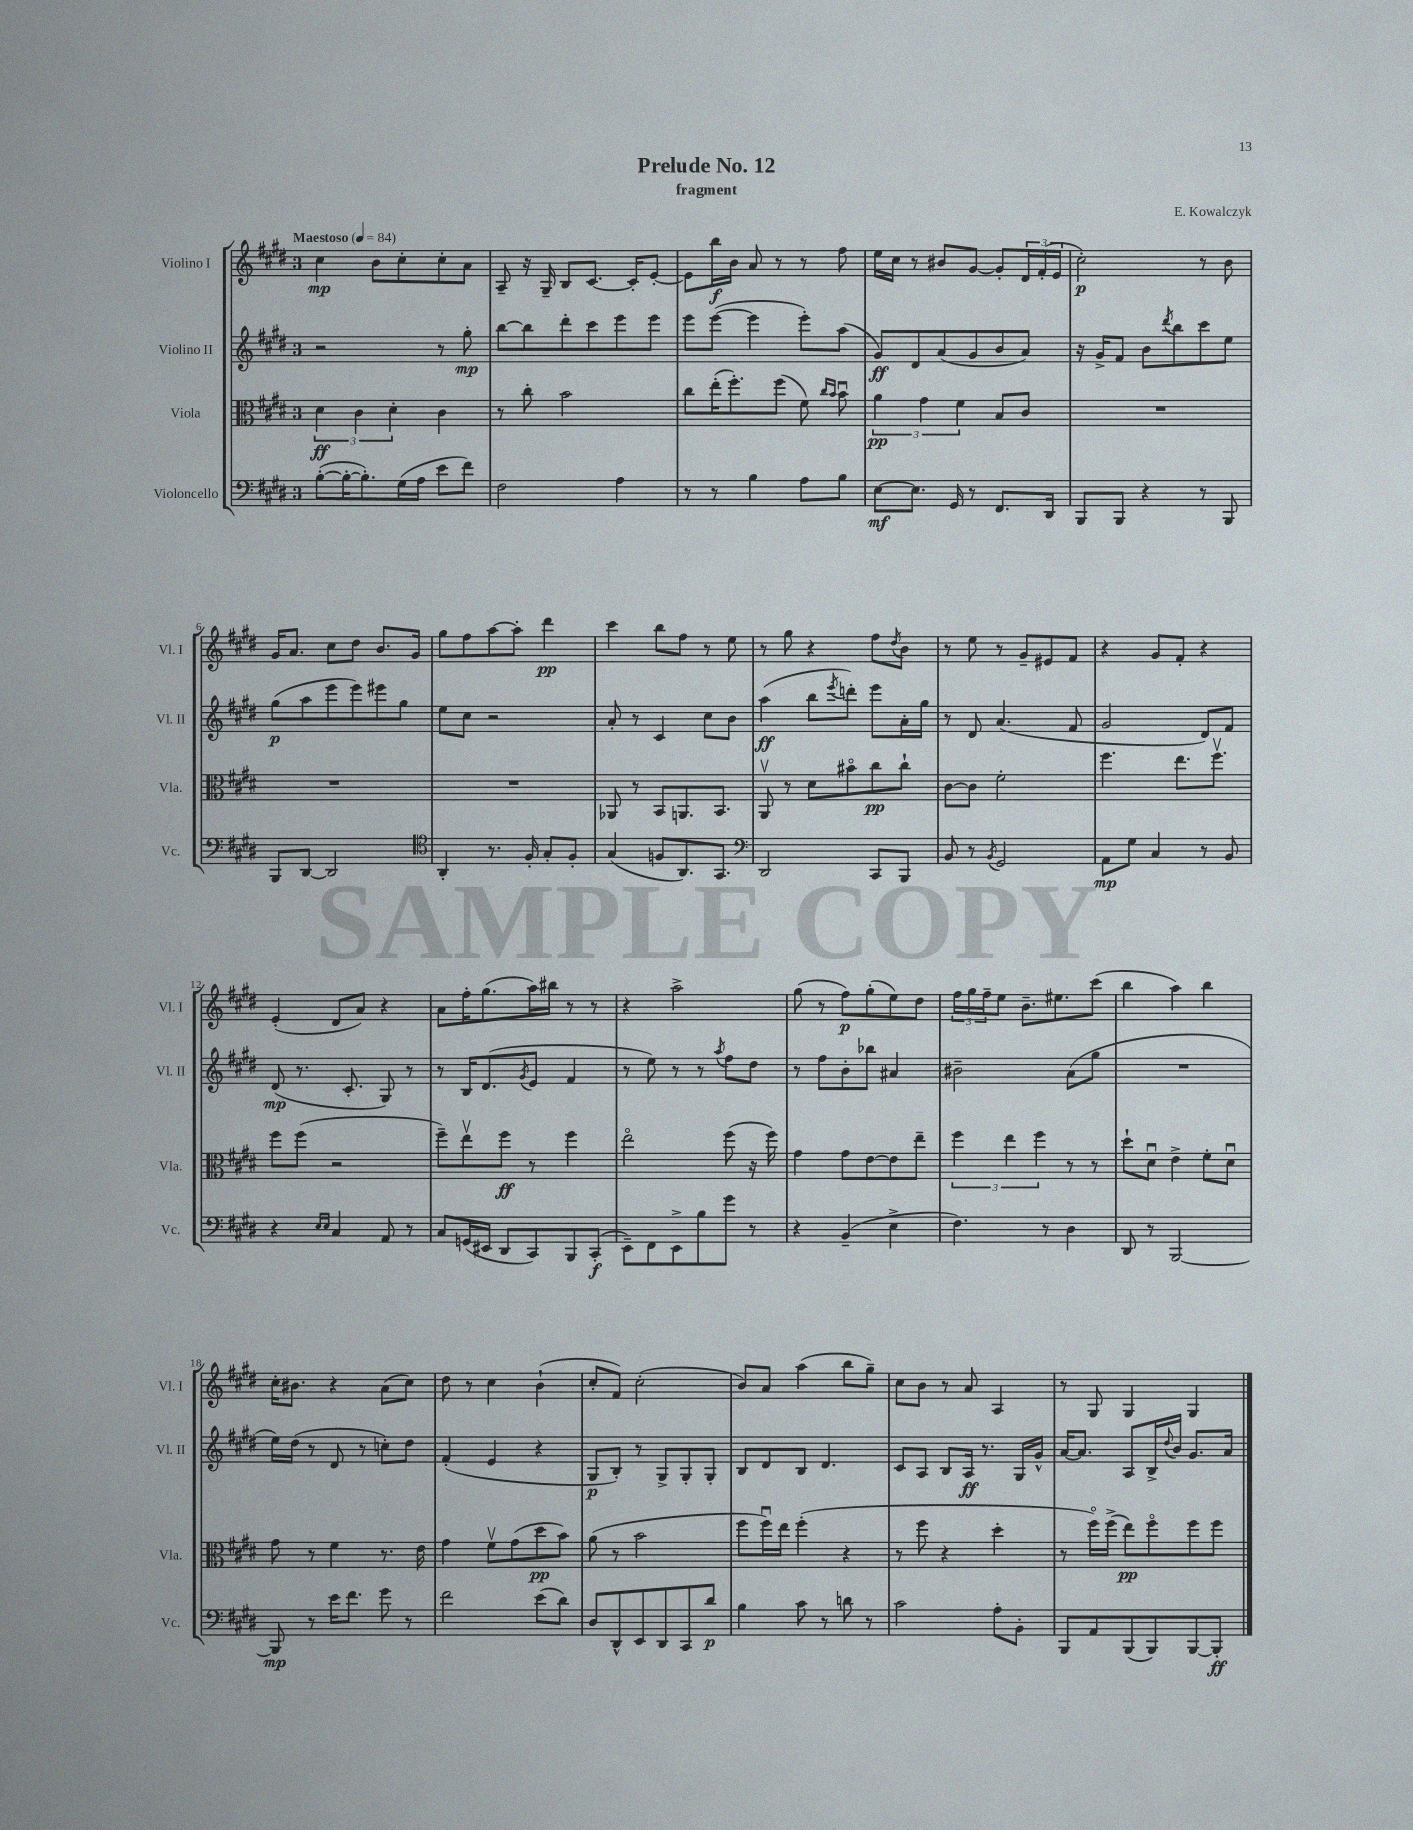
\header { title = "Prelude No. 12" composer = "E. Kowalczyk" subtitle = "fragment" }
<<
\new StaffGroup <<
\new Staff = "s0" \with { instrumentName = "Violino I" shortInstrumentName = "Vl. I" } {
    \clef treble \key e \major \once \override Staff.TimeSignature.style = #'single-digit \time 3/4 \tempo "Maestoso" 4 = 84
    cis''4\mp b'8 cis''8-. cis''8-. a'8 |
    a8-- r16 gis16-- b8 cis'8.~ cis'16-. e'8~-. |
    e'8 b''16\f b'16 a'8 r8 r8 fis''8 |
    e''16 cis''16 r8 bis'8 gis'8~ gis'8-. \tuplet 3/2 { dis'16 fis'16-.( e'16 } |
    cis''2-.\p) r8 b'8 |
    gis'16 a'8. cis''8 dis''8 b'8. gis'16 |
    gis''8 fis''8 a''8~ a''8-. dis'''4\pp |
    cis'''4 b''8 fis''8 r8 e''8 |
    r8 gis''8 r4 fis''8 \acciaccatura { dis''8 } b'8 |
    r8 e''8 r8 gis'8-- eis'8 fis'8 |
    r4 gis'8 fis'8-. r4 |
    e'4-.( dis'8 a'8) r4 |
    a'8 fis''16-. gis''8.( a''16) bis''16 r8 r8 |
    r4 a''2-> |
    gis''8( r8 fis''8\p) gis''8-.( e''8) dis''8 |
    \tuplet 3/2 { fis''16 gis''16 fis''16-- } e''8 b'8.-- eis''8. cis'''8( |
    b''4 a''4) b''4 |
    cis''16-. bis'8. r4 a'8( cis''8) |
    dis''8 r8 cis''4 b'4-!( |
    cis''8-. fis'8) cis''2-.( |
    b'8) a'8 a''4( b''8 gis''8--) |
    cis''8 b'8 r8 a'8 a4 |
    r8 gis8 gis4 gis4 \bar "|." |
}
\new Staff = "s1" \with { instrumentName = "Violino II" shortInstrumentName = "Vl. II" } {
    \clef treble \key e \major \once \override Staff.TimeSignature.style = #'single-digit \time 3/4
    r2 r8 gis''8-.\mp |
    b''8~ b''8 dis'''8-. cis'''8 e'''8 e'''8 |
    e'''8 e'''8~( e'''4 e'''8-.) a''8( |
    gis'8\ff) dis'8 a'8( gis'8 b'8 a'8) |
    r16 gis'16-> fis'8 b'8 \acciaccatura { dis'''8 } b''8 cis'''8 e''8 |
    gis''8\p( a''8 e'''8 e'''8) eis'''8 gis''8 |
    e''8 cis''8 r2 |
    a'8-. r8 cis'4 cis''8 b'8 |
    a''4\ff( b''8 \acciaccatura { e'''8 } d'''8-.) e'''8 a'16-. gis''16 |
    r8 dis'8 a'4.( fis'8 |
    gis'2 dis'8) fis'8 |
    dis'8\mp( r8. cis'8.-. gis8) r8 |
    r8 b16 dis'8.( \acciaccatura { gis'8 } e'8 fis'4 |
    r8 e''8) r8 r8 \acciaccatura { a''8 } fis''8 dis''8 |
    r8 fis''8 b'8-. bes''8 ais'4 |
    bis'2-- a'8( gis''8 |
    R2. |
    e''16) dis''16( r8 dis'8 r8 c''8-.) dis''8 |
    fis'4-.( e'4 r4 |
    gis8\p b8-.) r8 gis8-> gis8-. gis8-. |
    b8 dis'8 b8 dis'4. |
    cis'8 a8 b8 a16\ff r8. gis16 gis'16-^ |
    a'16~ a'8. a8 b16-> \appoggiatura { dis''8 } b'16 gis'8. a'16 \bar "|." |
}
\new Staff = "s2" \with { instrumentName = "Viola" shortInstrumentName = "Vla." } {
    \clef alto \key e \major \once \override Staff.TimeSignature.style = #'single-digit \time 3/4
    \tuplet 3/2 { dis'4\ff cis'4 dis'4-. } cis'4 |
    r8 cis''8-. b'2 |
    cis''8 e''16-.( fis''8.-.) fis''8( fis'8) \grace { cis''16 b'16 } b'8\downbow |
    \tuplet 3/2 { a'4\pp gis'4 fis'4 } b8 cis'8 |
    R2. |
    R2. |
    R2. |
    aes,8 r8 b,8 a,8. b,8. |
    a,8\upbow r8 dis'8 bis'8\flageolet cis''8\pp cis''8-! |
    cis'8~ cis'8 fis'2-. |
    fis''4. e''8. fis''8.\upbow |
    fis''8 fis''8( r2 |
    fis''8--) e''8\upbow fis''8\ff r8 fis''4 |
    e''2\flageolet fis''8( r16 fis''16) |
    gis'4 gis'8 e'8~ e'8 e''8-- |
    \tuplet 3/2 { fis''4 e''4 fis''4 } r8 r8 |
    dis''8-! dis'8\downbow e'4-> fis'8-. dis'8\downbow |
    gis'8 r8 fis'4 r8. e'16 |
    gis'4 fis'8\upbow gis'8( dis''8\pp b'8) |
    a'8( r8 b'2 |
    fis''8 fis''16\downbow) e''16 fis''4-.( r4 |
    r8 fis''8 r4 dis''4-. |
    r8 fis''16\flageolet) fis''16->( e''8\pp) fis''8\flageolet fis''8 fis''8 \bar "|." |
}
\new Staff = "s3" \with { instrumentName = "Violoncello" shortInstrumentName = "Vc." } {
    \clef bass \key e \major \once \override Staff.TimeSignature.style = #'single-digit \time 3/4
    b8~-.( b16~-. b8.-.) gis16( a16 e'8 fis'8) |
    fis2 a4 |
    r8 r8 b4 a8 b8 |
    e8~\mf e8. gis,16 r8 fis,8. dis,16 |
    b,,8 b,,8 r4 r8 b,,8 |
    b,,8 dis,8~ dis,2 |
    \clef tenor a,4-. r8. fis16-. gis8-. fis8-. |
    gis4( f8 a,8.) gis,8. |
    \clef bass dis,2 cis,8 b,,8 |
    b,8 r8 \acciaccatura { b,8 } gis,2 |
    a,8\mp gis8 cis4 r8 b,8 |
    r4 \grace { e16 e16 } cis4 a,8 r8 |
    cis8 g,16( eis,16 dis,8 cis,8) b,,8 cis,8-.\f( |
    e,8--) fis,8 e,8-> b8 gis'8 r8 |
    r4 b,4--( e4-> |
    fis4.) r8 dis4 |
    dis,8 r8 b,,2~ |
    b,,8\mp r8 e'16 fis'8. gis'8 r8 |
    fis'2 e'8( dis'8) |
    dis8 dis,8-^ e,8 dis,8 cis,8 dis'8\p |
    b4 cis'8 r8 d'8 r8 |
    cis'2 a8-. b,8-. |
    b,,8 a,8 b,,8( b,,8) b,,8~ b,,8-.\ff \bar "|." |
}
>>
>>
